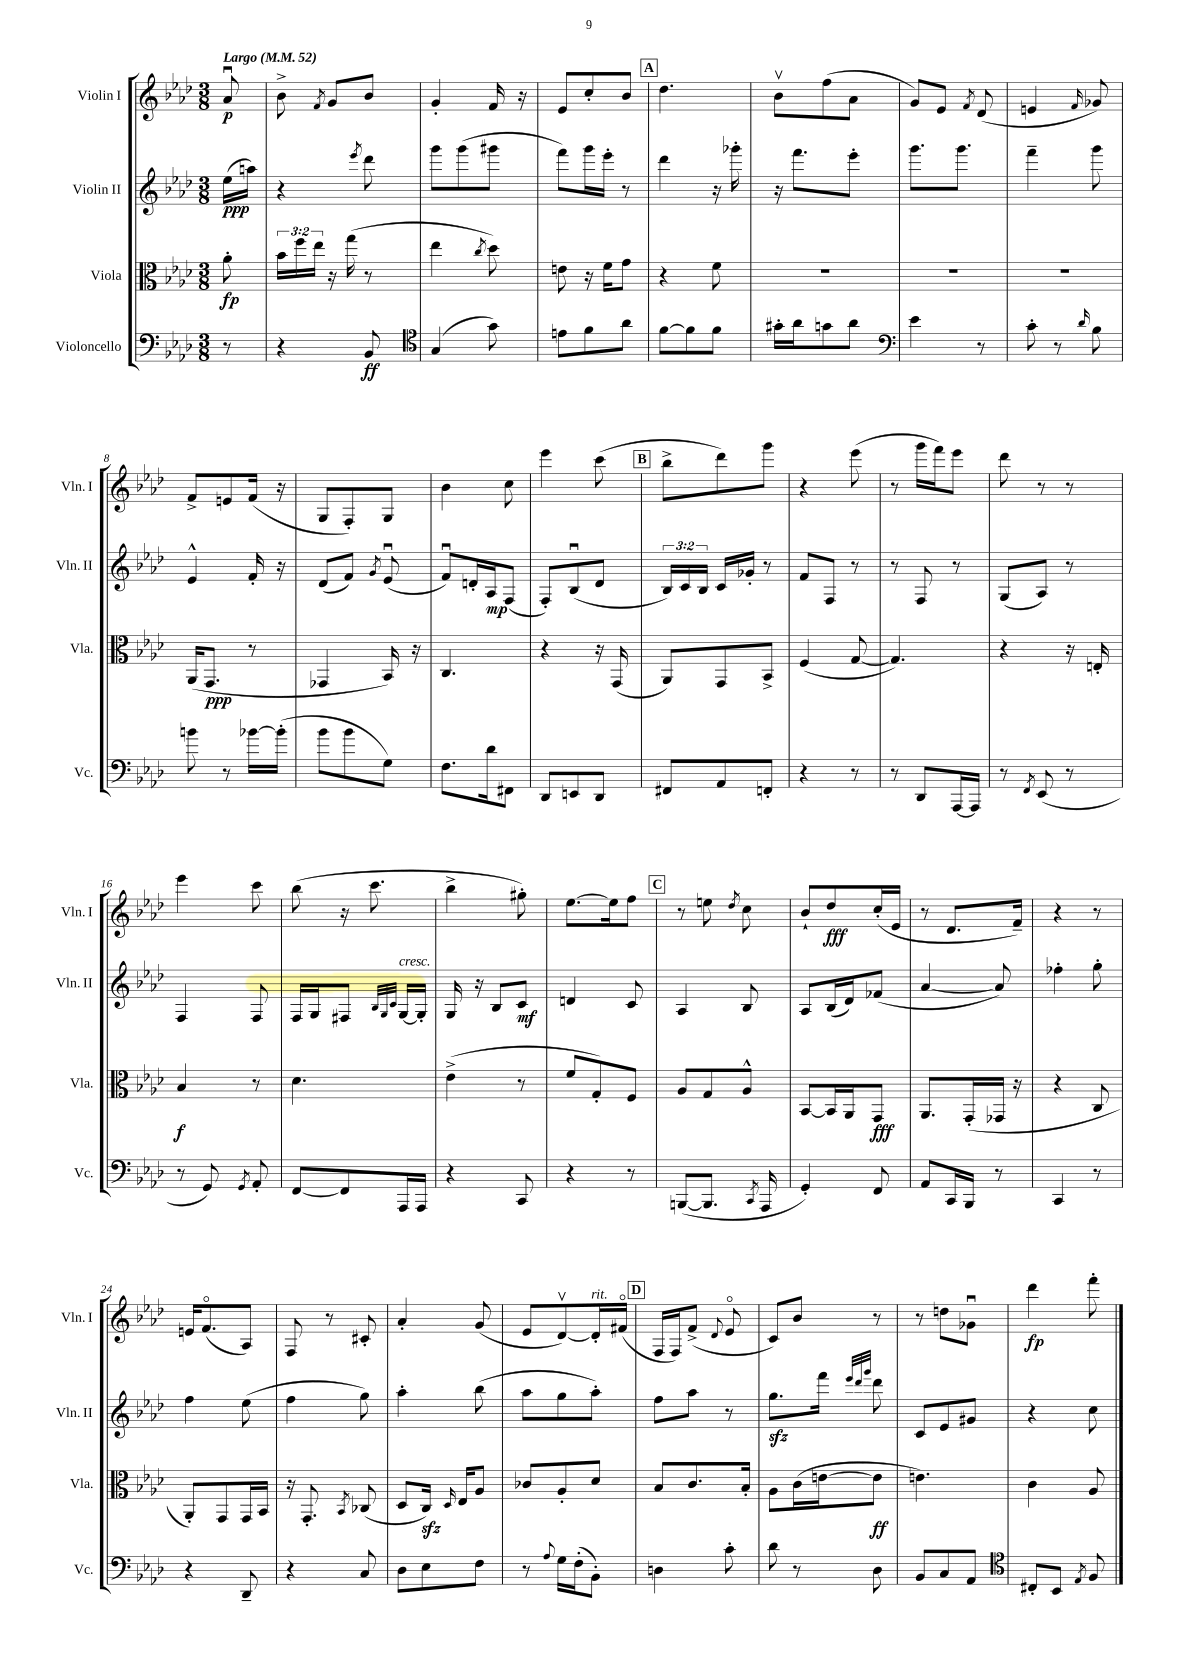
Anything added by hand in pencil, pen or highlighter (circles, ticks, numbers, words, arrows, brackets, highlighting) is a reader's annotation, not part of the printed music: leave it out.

**kern	**kern	**kern	**kern
*staff4	*staff3	*staff2	*staff1
*clefF4	*clefC3	*clefG2	*clefG2
*k[b-e-a-d-]	*k[b-e-a-d-]	*k[b-e-a-d-]	*k[b-e-a-d-]
*M3/8	*M3/8	*M3/8	*M3/8
*MM52	*MM52	*MM52	*MM52
8r	8a-'	(16ee-	8a-u
.	.	16aa)	.
=	=	=	=
4r	24b-	4r	8b-^
.	24ff	.	.
.	24ee-	.	.
.	.	.	8qf
.	16r	.	8g
.	(16gg	.	.
.	.	8qeee-	.
8BB-	8r	8ddd-	8b-
=	=	=	=
*clefC4	*	*	*
(4G	4ee-	8ggg	4g'
.	.	(8ggg	.
.	8qcc	.	.
8g)	8dd-)	8ggg#	16f
.	.	.	16r
=	=	=	=
8e	8e	8fff)	8e-
8f	16r	16ggg	8cc'
.	16f	16eee-'	.
8a-	8g	8r	8b-
=	=	=	=
[8f	4r	4ddd-	4.dd-
8f]	.	.	.
8f	8f	16r	.
.	.	16ggg-'	.
=	=	=	=
16g#'	4.r	16r	8b-v
16a-	.	8.fff	.
8g	.	.	(8ff
8a-	.	8eee-'	8a-
=	=	=	=
*clefF4	*	*	*
4e-	4.r	8.ggg	8g)
.	.	.	8e-
.	.	8.ggg	.
.	.	.	8qf
8r	.	.	(8d-
=	=	=	=
8c'	4.r	4fff~	4e
8r	.	.	.
16qqd-	.	.	16qqf
8B-	.	8ggg	8g-)
=	=	=	=
8b	(16AA-	4e-^^	8f^
.	8.GG	.	.
8r	.	.	8e
[16b-	8r	16f'	(16f
(16b-']	.	16r	16r
=	=	=	=
8b-	4GG-	(8d-	8G
8b-	.	8f)	8F')
.	.	8qg	.
8G)	16BB-)	(8e-u	8G
.	16r	.	.
=	=	=	=
8.F	4.C	8fu)	4b-
.	.	16d'	.
16d-	.	16A-	.
8FF#	.	(8F	8cc
=	=	=	=
8DD-	4r	8F')	4eee-
8EE	.	(8B-u	.
8DD-	16r	8d-	(8ccc
.	(16GG	.	.
=	=	=	=
8FF#	8AA-)	24B-)	8bb-^
.	.	24c	.
.	.	24B-	.
8AA-	8GG	16c	8ddd-)
.	.	16g-'	.
8FF'	8BB-^	8r	8ggg
=	=	=	=
4r	(4F	8f	4r
.	.	8F	.
8r	[8G	8r	(8eee-
=	=	=	=
8r	4.G])	8r	8r
8DD-	.	8F	16ggg
.	.	.	16fff)
[16AAA-	.	8r	8eee-
16AAA-]	.	.	.
=	=	=	=
8r	4r	(8G	8ddd-
8qFF	.	.	.
(8EE-	.	8A-)	8r
8r	16r	8r	8r
.	16E'	.	.
=	=	=	=
8r	4B-	4F	4eee-
8GG)	.	.	.
8qGG	.	.	.
8AA-'	8r	8F	8ccc
=	=	=	=
[8FF	4.d-	16F	(8bb-
.	.	16G	.
8FF]	.	8F#	16r
.	.	.	8.ccc
.	.	32qqB-	.
.	.	32qqG	.
.	.	32qqc	.
16AAA-	.	[16G	.
16AAA-	.	16G']	.
=	=	=	=
4r	(4e-^	16G	4bb-^
.	.	16r	.
.	.	8B-	.
8CC	8r	8c	8gg#')
=	=	=	=
4r	8f	4d	[8.ee-
.	8G')	.	.
.	.	.	16ee-]
8r	8F	8c	8ff
=	=	=	=
([8BBB	8A-	4A-	8r
8.BBB]	8G	.	8ee
.	.	.	8qdd-
.	8A-^^	8B-	8cc
8qCC	.	.	.
16AAA-	.	.	.
=	=	=	=
4GG')	[8BB-	8A-	8b-`
.	16BB-]	(16B-	8dd-
.	16AA-	16d-)	.
8FF	8GG	(8f-	(16cc'
.	.	.	16e-
=	=	=	=
8AA-	8.AA-	[4a-	8r
16CC	.	.	8.d-
16BBB-	(16GG'	.	.
8r	16GG-	8a-])	.
.	16r	.	16f~)
=	=	=	=
4CC	4r	4ff-'	4r
8r	8C	8gg'	8r
=	=	=	=
4r	8AA-')	4ff	16e
.	.	.	(8.fo
.	8GG	.	.
8DD-~	16GG	(8ee-	8A-)
.	16BB-	.	.
=	=	=	=
4r	16r	4ff	8F
.	8.GG'	.	.
.	.	.	8r
.	8qBB-	.	.
8C	(8C-	8gg)	8c#'
=	=	=	=
8D-	8D-	4aa-'	4a-'
8E-	16C)	.	.
.	16qqD-	.	.
.	16E-	.	.
8F	8A-	(8bb-	(8g
=	=	=	=
8r	8c-	8aa-	8e-
8qqA-	.	.	.
16G	8A-'	8gg	[8d-v)
(16F'	.	.	.
8BB-')	8d-	8aa-')	16d-']
.	.	.	(16f#o
=	=	=	=
4D	8B-	8ff	16F
.	.	.	16F)
.	8.c	8aa-	(8f^
.	.	.	8qqd-
8c'	.	8r	8e-o
.	16B-'	.	.
=	=	=	=
8d-	8A-	8.gg	8c)
8r	(16c	.	8b-
.	[16e	16fff	.
.	.	32qqeee-	.
.	.	32qqddd-	.
.	.	32qqggg	.
8D-	8e]	8ddd-	8r
=	=	=	=
8BB-	4.e)	8c	8r
8C	.	8e-	8dd
8AA-	.	8g#	8g-u
=	=	=	=
*clefC4	*	*	*
8C#'	4c	4r	4ddd-
8BB-	.	.	.
8qE-	.	.	.
8F	8A-	8cc	8fff'
==	==	==	==
*-	*-	*-	*-
